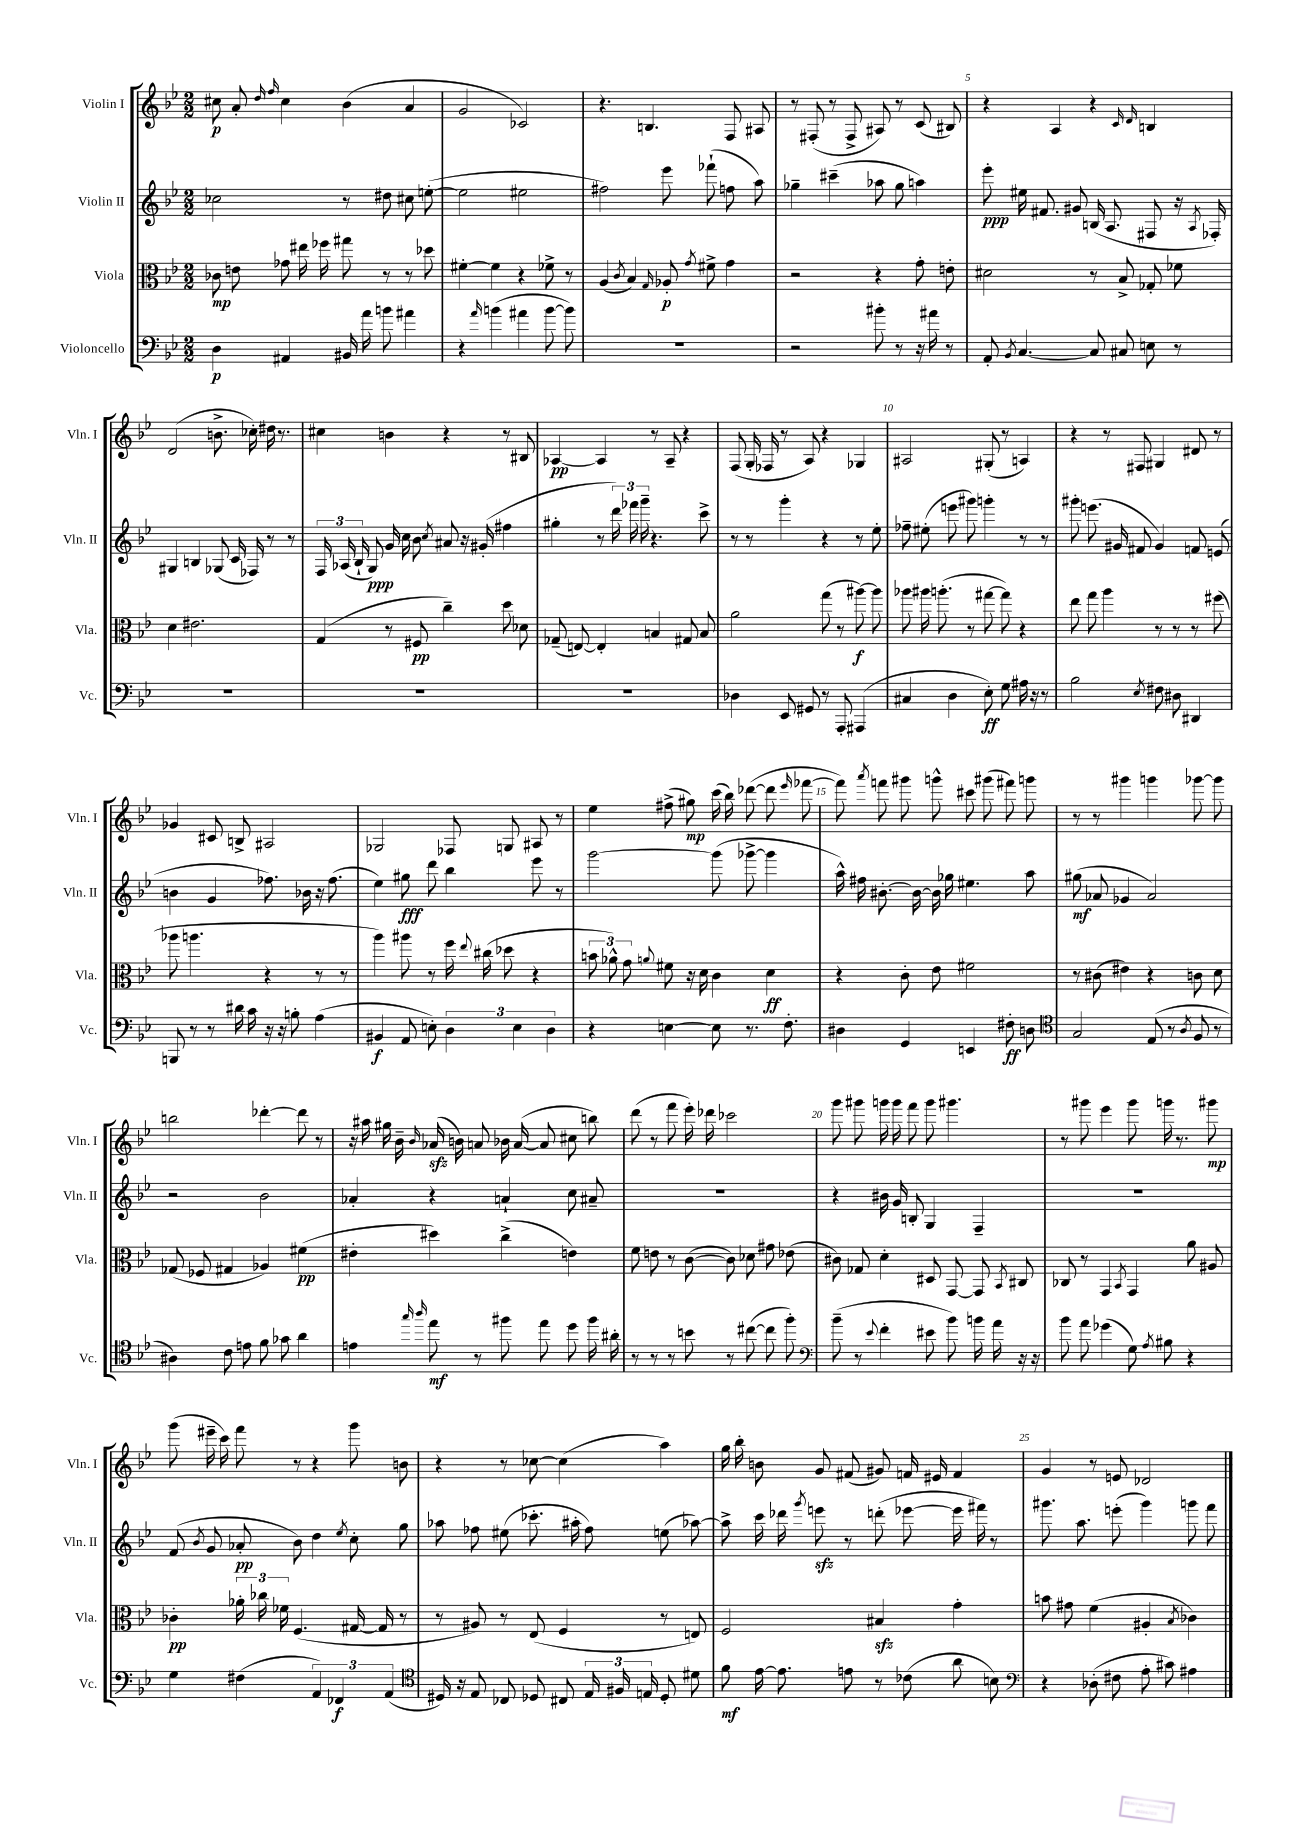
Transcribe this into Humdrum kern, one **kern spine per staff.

**kern	**kern	**kern	**kern
*staff4	*staff3	*staff2	*staff1
*clefF4	*clefC3	*clefG2	*clefG2
*k[b-e-]	*k[b-e-]	*k[b-e-]	*k[b-e-]
*M2/2	*M2/2	*M2/2	*M2/2
4D	8c-	2cc-	8cc#
.	8e	.	8a'
.	.	.	16qqdd
.	.	.	16qqff
4AA#	8g-	.	4cc#
.	16ee#	.	.
.	16ff-	.	.
16BB#	8gg#	8r	(4b-
16a	.	.	.
8b	8r	8dd#	.
4a#	8r	8cc#	4a
.	8dd-	([8ee'	.
=	=	=	=
4r	[4f#'	2ee]	2g
16qqa	.	.	.
(4b	4f#]	.	.
4a#	4r	2ee#	2c-)
[8b	8f-^	.	.
8b])	8r	.	.
=	=	=	=
1r	(4A	2ff#)	4.r
.	8qc	.	.
.	4B-)	.	.
.	.	.	4.B
.	16qqG	.	.
.	8A-'	8eee-	.
.	8qg	.	.
.	8f#^	(8fff-`	.
.	4g	8ff	8F
.	.	8aa)	8A#
=	=	=	=
2r	2r	4gg-~	8r
.	.	.	(8F#'
.	.	(4ccc#~	8r
.	.	.	8F#^
8b#'	4r	8aa-	8A#)
8r	.	8gg-	8r
16r	8g'	4aa)	(8c
16a#	.	.	.
8r	8e'	.	8B#)
=	=	=	=
8AA'	2d#	8eee-'	4r
8qBB-	.	.	.
[4.C	.	16ee#	.
.	.	8.f#	.
.	.	.	4A
.	.	8g#	.
8C]	8r	(16B	4r
.	.	8.A	.
8C#	8B-^	.	.
.	.	.	16qqc
.	.	.	16qqd
8E	8G-'	8F#	4B
8r	8f-	16r	.
.	.	8qA	.
.	.	16F-')	.
=	=	=	=
1r	4d	4G#	(2d
.	2.e#	4B	.
.	.	(8G-	8.b^
.	.	16c	.
.	.	16F-)	16cc-')
.	.	8r	16dd#
.	.	.	8.r
.	.	8r	.
=	=	=	=
1r	(4G	24F	4cc#
.	.	(24A-	.
.	.	24B-`	.
.	.	8G)	.
.	8r	16g	4b
.	.	16cc	.
.	8F#	8b-	.
.	.	8qcc	.
.	4cc~)	8a#	4r
.	.	16r	.
.	.	(16g#'	.
.	8dd	4ff#	8r
.	8d-	.	8B#
=	=	=	=
1r	(8G-~	4gg#'	[4A-
.	[8E)	.	.
.	4E']	8r	4A-]
.	.	24ddd)	.
.	.	24fff-	.
.	.	24ggg~	.
.	4B	4.r	8r
.	.	.	8A-~
.	8G#	.	4r
.	8B	8ccc^	.
=	=	=	=
4D-	2a	8r	(8F
.	.	8r	16G'
.	.	.	16F-
8EE-	.	4ggg'	8r
8GG#	.	.	8A)
8r	(8gg	4r	4r
8AAA'	8r	.	.
(4AAA#	[8aa#)	8r	4G-
.	8aa#]	8ee-'	.
=	=	=	=
4C#	8aa-	8ff-~	2A#
.	16aa#	(8ee#'	.
.	(8.aa'	.	.
4D	.	8eee	.
.	8r	8ggg#)	.
8E-')	[8gg#	4ggg'	(8G#'
8G	8gg#])	.	8r
16A#	4r	8r	4A)
16r	.	.	.
8r	.	8r	.
=	=	=	=
2B-	8ee-	8ggg#'	4r
.	8gg	(8.eee	.
.	4aa	.	8r
.	.	16g#	.
.	.	8f#	8F#
8qE-	.	.	.
8F#	8r	4g#)	4G#
8D#	8r	.	.
4DD#	8r	8f	8d#
.	(8ff#	(8e	8r
=	=	=	=
8BBB	8aa-	4b	4g-
8r	4.aa	.	.
8r	.	4g	8c#
16d#	.	.	8B^
16c	.	.	.
16r	4r	8.ff-)	2A#
16r	.	.	.
8B'	.	.	.
.	.	16b-	.
(4A	8r	16r	.
.	.	(8.ff-	.
.	8r	.	.
=	=	=	=
4BB#	4aa)	4ee-)	2G-
8AA	8aa#	8gg#	.
8E')	8r	8ddd	.
6D	16ff	4bb-	8F-
.	8qqee-	.	.
.	(16cc#	.	.
.	8dd-	.	8G
6E	.	.	.
.	4r	8eee-	8A#
6D	.	.	.
.	.	8r	8r
=	=	=	=
4r	12b	[2ggg	4ee-
.	12a-^^)	.	.
.	12g	.	.
.	8qqa	.	.
[4E	8f#	.	(8ff#^
.	16r	.	8gg#)
.	16d	.	.
8E]	4c	(8ggg]	(16ccc
.	.	.	16bb-)
8.r	.	[8ggg-^	([8ddd-
.	4d	4ggg-]	8ddd-]
8.F'	.	.	.
.	.	.	16qqeee-
.	.	.	[8fff-
=	=	=	=
4D#	4r	16aa^^)	8fff-])
.	.	16ff#	.
.	.	.	8qaaa
.	.	[8.b#'	8fff
4GG	8c'	.	8ggg#
.	.	16b#_	.
.	8e-	16b#]	8ggg^^
.	.	16gg-	.
4EE	2f#	4.ee#	8ccc#
.	.	.	(8ggg#
8F#'	.	.	8fff#)
8D	.	8aa	8ggg
=	=	=	=
*clefC4	*	*	*
2G	8r	(8gg#	8r
.	(8c#	8a-	8r
.	4e#)	4g-	4ggg#
(8E-	4r	2a-)	4ggg
8r	.	.	.
8qA	.	.	.
8F	8c	.	[8ggg-
8r	8d	.	8ggg-]
=	=	=	=
4A#)	(8G-	2r	2bb
.	8F-	.	.
8c	4G#	.	.
8e	.	.	.
8f	4A-)	2b-	[4ddd-'
8g-	.	.	.
4a	(4f#	.	8ddd-]
.	.	.	8r
=	=	=	=
4e	4e#'	4a-'	16r
.	.	.	16aa#
.	.	.	16gg#
.	.	.	16b-~
16qqgg	.	.	.
16qqaa	.	.	16qqb-
8ee-	4dd#)	4r	(16a-
.	.	.	16b)
8r	.	.	8a
8ff#	(4cc^	4a`	16b-
.	.	.	([16a
8ee-	.	.	8a]
8dd	4e)	8cc	8cc#
16ff#	.	8a#~	8bb)
16a#'	.	.	.
=	=	=	=
8r	8f	1r	(8ddd
8r	8e	.	8r
8r	8r	.	8fff
8b	([8c	.	16eee-')
.	.	.	16ddd-
8r	8c])	.	2ccc-
([8cc#	8d-	.	.
8cc#]	8g#	.	.
8ff')	(8e-	.	.
=	=	=	=
*clefF4	*	*	*
(8b-~	8c#)	4r	8ggg
8r	8G-	.	8ggg#
8qqe-	.	.	.
4f'	4d'	16b#	16ggg
.	.	16g	16ggg
.	.	8B'	8fff
8e#	8D#	4G	8ggg
8b-)	[8GG	.	4.ggg#
16b	8GG]	4F~	.
16a	.	.	.
.	8qBB-	.	.
16r	8C#	.	.
16r	.	.	.
=	=	=	=
8b-	8C-	1r	8r
8a	8r	.	8ggg#
(4g-	4GG	.	4eee-
.	8qBB-	.	.
8G)	4GG	.	8ggg#
8qA	.	.	.
8B#	.	.	16ggg
.	.	.	8.r
4r	8a	.	.
.	8A#	.	8ggg#
=	=	=	=
4G	4c-'	(8f	(8ggg
.	.	8qb-	.
.	.	8g	16eee#~
.	.	.	16ccc)
(4F#	24a-'	8a-'	8fff
.	24cc-	.	.
.	24f-	.	.
.	(4.F	8b-)	8r
6AA)	.	4dd	4r
6FF-	.	.	.
.	.	8qee-	.
.	[16G#	8cc'	8ggg
.	16G#]	.	.
(6AA	.	.	.
.	8r	8gg	8b
=	=	=	=
*clefC4	*	*	*
16D#)	8r	8aa-	4r
16r	.	.	.
8E-	8A#)	8ff-	.
8C-	8r	(8ee#	8r
8D-	(8E-	8.ccc-'	[8cc-
8C#	4F	.	(4cc-]
.	.	16aa#'	.
24E-	.	8ff-)	.
24F#	.	.	.
24E	.	.	.
8D-'	8r	(8ee	4aa)
8d#	8E)	[8aa-)	.
=	=	=	=
8f	2F	8aa-^]	16gg
.	.	.	16bb-'
[16e-	.	16ccc	8b
8.e-]	.	16ddd-	.
.	.	8qggg	.
.	.	8eee	8g
8e	.	8r	(8f#
8r	4B#	(8ddd'	8g#)
(8c-	.	[8eee-	16f
.	.	.	16e#
8a	4g'	16eee-]	4f
.	.	16fff#)	.
8B)	.	8r	.
=	=	=	=
*clefF4	*	*	*
4r	8b	8.ggg#	4g
.	8g#	.	.
.	.	8.aa	.
(8D-'	(4f	.	8r
8F#	.	(8eee'	8e
8A'	4A#'	4ggg#)	2d-
8c#)	.	.	.
.	8qB-	.	.
4A#	4c-)	8ggg	.
.	.	8fff	.
==	==	==	==
*-	*-	*-	*-
